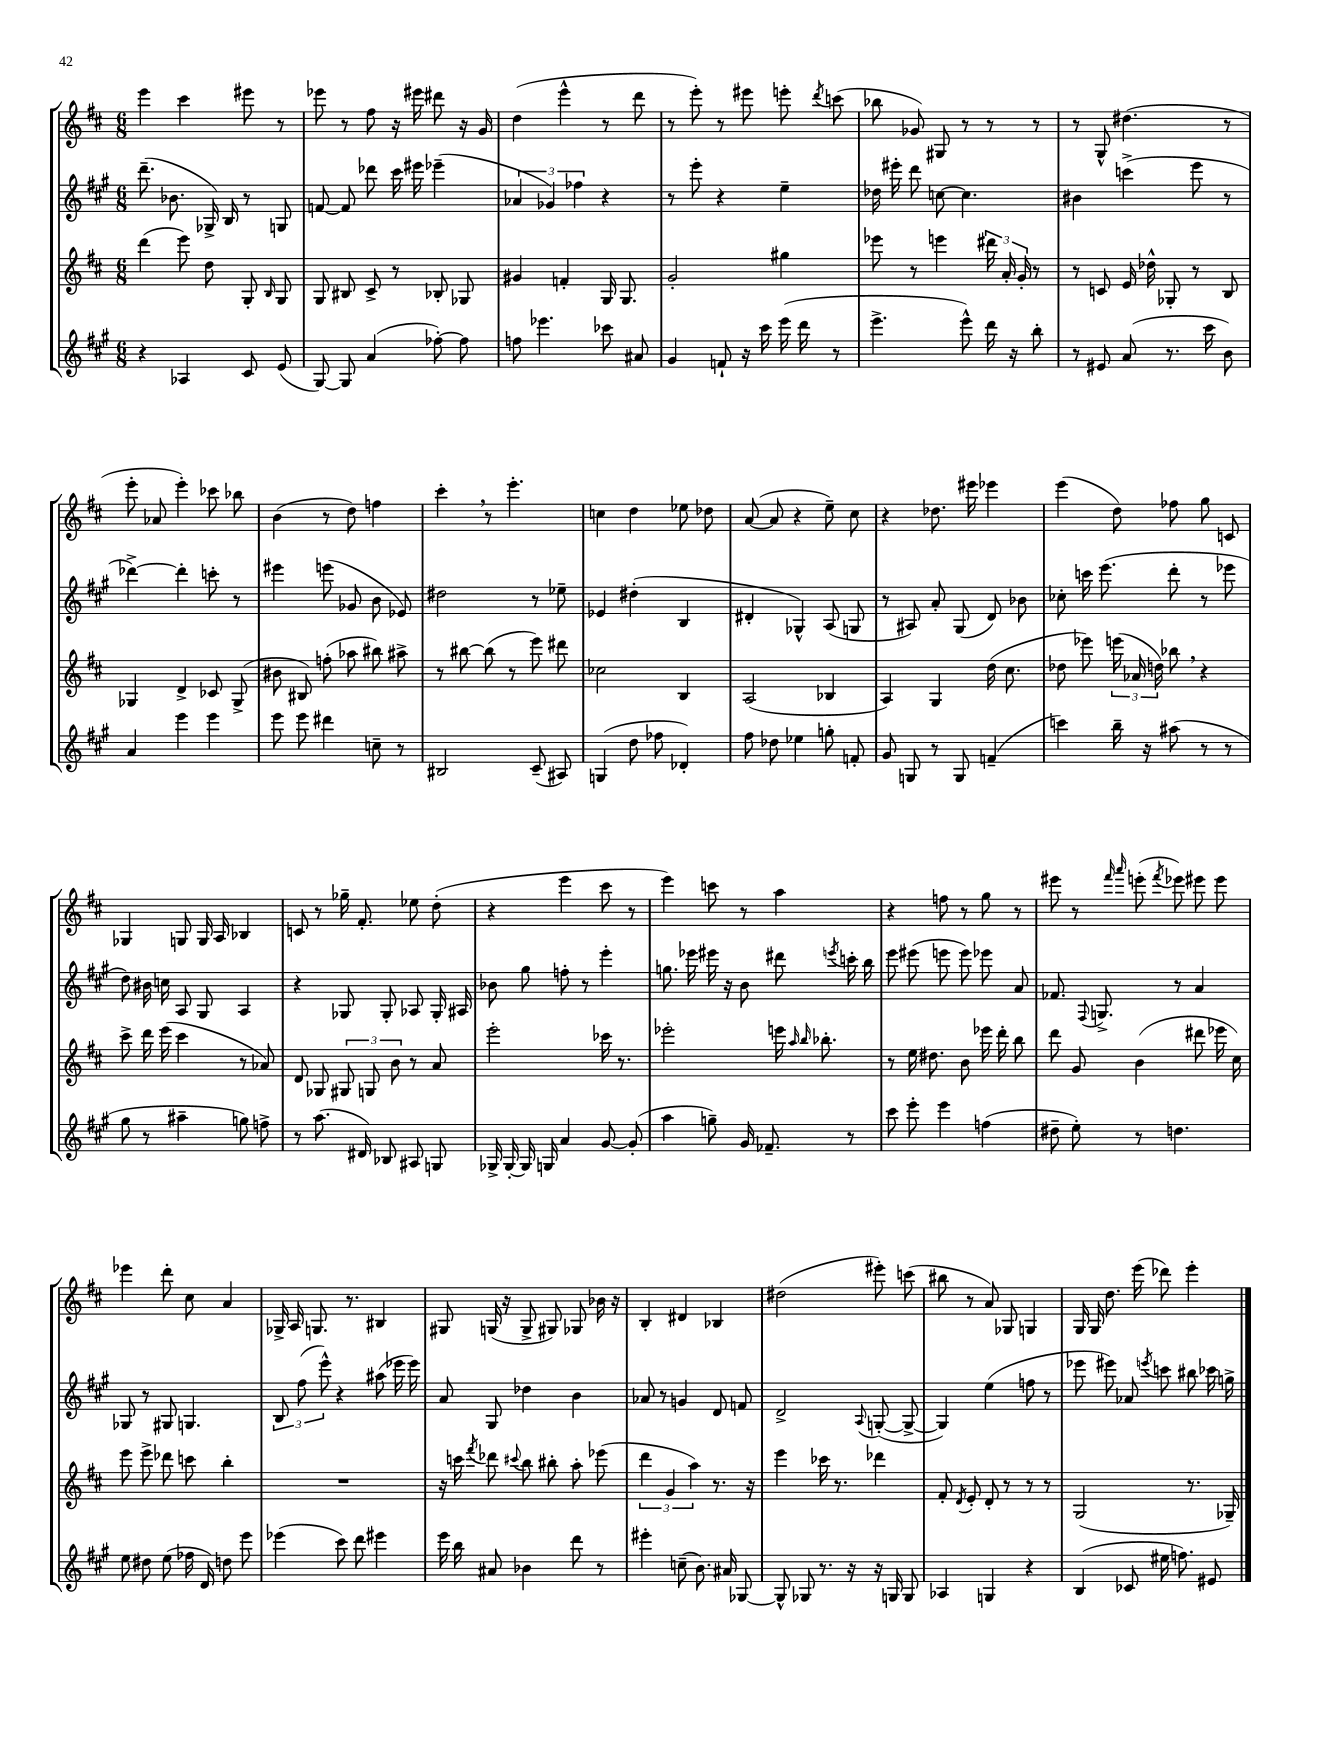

**kern	**kern	**kern	**kern
*part4	*part3	*part2	*part1
*staff4	*staff3	*staff2	*staff1
*clefG2	*clefG2	*clefG2	*clefG2
*k[f#c#g#]	*k[f#c#]	*k[f#c#g#]	*k[f#c#]
*M6/8	*M6/8	*M6/8	*M6/8
=16	=16	=16	=16
4r	(4ddd\	(8.ddd~\	4eee\
.	.	8.b-X\	.
4A-X/	8eee\)	.	4ccc#\
.	8dd\	16G-X^/)	.
.	.	16B/	.
8c#/	8G'/	8r	8eee#X\
.	16qqB/	.	.
(8e/	8G/	8Gn/	8r
=17	=17	=17	=17
[8G#/)	8G/	[8fn/	8eee-X\
8G#/]	8B#X/	8f/]	8r
(4a/	8c#^/	8ddd-X\	8ff#\
.	8r	16ccc#\	16r
.	.	16eee#X\	16eee#X\
[8ff-X'\)	8B-X'/	(4eee-X~\	8ddd#X\
8ff-\]	8G-X/	.	16r
.	.	.	16g/
=18	=18	=18	=18
8ffn\	4g#X/	6a-X/	(4dd\
4.eee-X\	.	.	.
.	.	6g-X/)	.
.	4fn'/	.	4eee^^\
.	.	6ff-X\	.
8ccc-X\	16G/	4r	8r
.	8.G/	.	.
8a#X/	.	.	8ddd\
=19	=19	=19	=19
4g#/	2g'/	8r	8r
.	.	8eee'\	8eee'\)
8fn`/	.	4r	8r
16r	.	.	8eee#X\
16ccc#\	.	.	.
(16eee\	4gg#X\	4ee~\	8eeen'\
16ddd\	.	.	.
.	.	.	8qddd/
8r	.	.	(8cccn\
=20	=20	=20	=20
4.eee^\	8eee-X\	16dd-X\	8bb-X\
.	.	16eee#X'\	.
.	8r	8ddd\	8g-X/)
.	4eeen\	[8ccn\	8G#X/
8eee^^\)	.	4.cc\]	8r
16ddd\	24ddd#X\	.	8r
.	24a'/	.	.
16r	.	.	.
.	24g'/	.	.
8bb'\	8r	.	8r
=21	=21	=21	=21
8r	8r	4b#X\	8r
8e#X/	8cn/	.	8G^^/
(8a/	16e/	(4cccn^\	(4.dd#X\
.	16dd-X^^\	.	.
8.r	8G-X'/	.	.
.	8r	8eee\	.
16ccc#\	.	.	.
8b\)	8B/	8r	8r
!!LO:LB:g=z
=22	=22	=22	=22
4a/	4G-X/	[4ddd-X^\)	8eee'\
.	.	.	8a-X/
4eee\	4d^/	4ddd-'\]	4eee'\)
4eee\	8c-X/	8cccn'\	8ccc-X\
.	(8G-^/	8r	8bb-X\
=23	=23	=23	=23
8eee\	8b#X\	4eee#X\	(4b\
8eee\	8B#X/)	.	.
4ddd#X\	(8ffn'\	(8eeen\	8r
.	8aa-X\	8g-X/	8dd\)
8ccn~\	8bb#X\)	8b\	4ffn\
8r	8aa#X^\	8e-X/)	.
=24	=24	=24	=24
2B#X/	8r	2dd#X\	4ccc#',\
.	[8bb#X\	.	.
.	(8bb#\]	.	8r
.	8r	.	4.eee'\
(8c#~/	8eee\)	8r	.
8A#X/)	8ddd#X\	8ee-X~\	.
=25	=25	=25	=25
(4Gn/	2cc-X\	4e-X/	4ccn\
8dd\	.	(4dd#X'\	4dd\
8ff-X\	.	.	.
4d-X'/)	4B/	4B/	8ee-X\
.	.	.	8dd-X\
=26	=26	=26	=26
8ff#\	(2A/	4d#X'/	([8a/
8dd-X\	.	.	8a/]
4ee-X\	.	4G-X^^/)	4r
8ggn'\	4B-X/	(8A/	8ee~\)
8fn'/	.	8Gn/	8cc#\
=27	=27	=27	=27
8g#/	4A/)	8r	4r
8Gn/	.	8A#X/)	.
8r	4G/	8a'/	8.dd-X\
8G/	.	(8G#/	.
.	.	.	16eee#X\
(4fn~/	(16dd\	8d/)	4eee-X\
.	8.cc#\	.	.
.	.	8b-X\	.
=28	=28	=28	=28
4cccn\)	8dd-X\	8cc-X'\	(4eee\
.	8eee-X\)	16cccn\	.
.	.	(8.eee\	.
16bb~\	(24eeen\	.	8dd\)
.	24a-X/	.	.
16r	.	.	.
.	24ddn\)	.	.
(8aa#X\	8bb-X,\	8ddd'\	8ff-X\
8r	4r	8r	8gg\
8r	.	8eee-X\	8cn/
!!LO:LB:g=z
=29	=29	=29	=29
8gg#\	8ccc#^\	8dd\)	4G-X/
8r	16ddd\	16b#X\	.
.	(16eee\	16ccn\	.
4aa#X~\	4ccc#\	8A/	8Gn/
.	.	8G#/	16G/
.	.	.	16A/
8ggn\)	8r	4A/	4B-X/
8ffn^\	8a-X/)	.	.
=30	=30	=30	=30
8r	8d/	4r	8cn/
(8.aa\	8G-X/	.	8r
.	12G#X/	8G-X/	16gg-X~\
16d#X/)	.	.	8.f#'/
.	12Gn/	.	.
8B-X/	.	8G-'/	.
.	12b\	.	.
8A#X/	8r	8A-X/	8ee-X\
8Gn/	8a/	16G-'/	(8dd'\
.	.	16A#X/	.
=31	=31	=31	=31
16G-X^/	2eee'\	8b-X\	4r
[16G-'/	.	.	.
16G-/]	.	8gg#\	.
16Gn/	.	.	.
4a/	.	8ffn'\	4eee\
.	.	8r	.
[8g#/	16ccc-X\	4eee'\	8ccc#\
.	8.r	.	.
(8g#'/]	.	.	8r
=32	=32	=32	=32
4aa\	2eee-X'\	8.ggn\	4eee\)
.	.	16eee-X\	.
8ggn~\)	.	16eee#X\	8cccn\
.	.	16r	.
16g#/	.	8b\	8r
8.f-X~/	.	.	.
.	16eeen\	8ddd#X\	4aa\
.	16qqaa/	.	.
.	16qqbb/	.	.
.	8.bb-X'\	.	.
.	.	8qeeen/	.
8r	.	16cccn'\	.
.	.	16bb\	.
=33	=33	=33	=33
8ccc#\	8r	8eee\	4r
8eee'\	16ee\	(8eee#X\	.
.	8.dd#X\	.	.
4eee\	.	8eeen\	8ffn\
.	8b\	8eee\)	8r
(4ffn\	16eee-X\	8eee-X\	8gg\
.	16ddd'\	.	.
.	8bb\	8a/	8r
=34	=34	=34	=34
8dd#X~\	8ddd\	8.f-X/	8eee#X\
8ee'\)	8g/	.	8r
.	.	8qqF#/	.
.	.	8.Gn^/	.
.	.	.	16qqfff#/
.	.	.	16qqaaa/
8r	(4b\	.	(8eeen'\
.	.	.	8qfff#/
4.ddn\	.	8r	8eee-X\)
.	8ddd#X\	4a/	8eee#X\
.	16eee-X\	.	8eee#\
.	16cc#\)	.	.
!!LO:LB:g=z
=35	=35	=35	=35
8ee\	8eee\	8G-X/	4eee-X\
8dd#X\	8eee^\	8r	.
(8ee\	8ddd-X\	8G#X/	8ddd'\
16ff-X\	8cccn\	4.Gn/	8cc#\
16d/)	.	.	.
8ddn\	4bb'\	.	4a/
8eee\	.	.	.
=36	=36	=36	=36
(4eee-X\	2.r	12B/	16G-X^/
.	.	.	16A/
.	.	(12ff#\	.
.	.	.	8.Gn/
.	.	12eee^^\)	.
8ccc#\)	.	4r	.
.	.	.	8.r
8ddd\	.	.	.
4eee#X\	.	(8aa#X\	4B#X/
.	.	16eee-X\	.
.	.	16eee-\)	.
=37	=37	=37	=37
16eee\	16r	8a/	8G#X/
16bb\	16cccn\	.	.
.	8qfff#/	.	.
8a#X/	8ddd-X\	8G#/	(16Gn/
.	.	.	16r
.	8qqccc#X/	.	.
4b-X\	8bb\	4dd-X\	8G^/
.	8bb#X'\	.	8G#X/)
8ddd\	8aa'\	4b\	8G-X/
8r	(8eee-X\	.	16b-X\
.	.	.	16r
=38	=38	=38	=38
4eee#X'\	6ddd\	8a-X/	4B'/
.	.	8r	.
.	6g/	.	.
(8ccn~\	.	4gn/	4d#X/
.	6aa\)	.	.
8.b\)	.	.	.
.	8.r	8d/	4B-X/
16a#X/	.	.	.
[8G-X/	.	8fn/	.
.	16r	.	.
=39	=39	=39	=39
8G-^^/]	4eee\	2d^/	(2dd#X\
8G-X/	.	.	.
8.r	16ccc-X\	.	.
.	8.r	.	.
16r	.	.	.
.	.	8qqA/	.
16r	4ddd-X\	([8Gn'/	8eee#X'\)
16Gn/	.	.	.
8G/	.	8G^/_	(8cccn\
=40	=40	=40	=40
4A-X/	8f#'/	4G/])	8bb#X\
.	8qd/	.	.
.	8e'/	.	8r
4Gn/	8d'/	(4ee\	8a/)
.	8r	.	8G-X/
4r	8r	8ffn\	4Gn/
.	8r	8r	.
=41	=41	=41	=41
(4B/	(2G/	8eee-X\	16G/
.	.	.	16G/
.	.	8eee#X\)	8.dd\
8c-X/	.	8a-X/	.
.	.	.	(16eee\
.	.	8qeeen/	.
16ee#X\	.	8cccn\	8ddd-X\)
8.ffn\)	.	.	.
.	8.r	8bb#X\	4eee'\
8e#X/	.	16ccc-X\	.
.	16G-X~/)	16ggn^\	.
==	==	==	==
*-	*-	*-	*-
